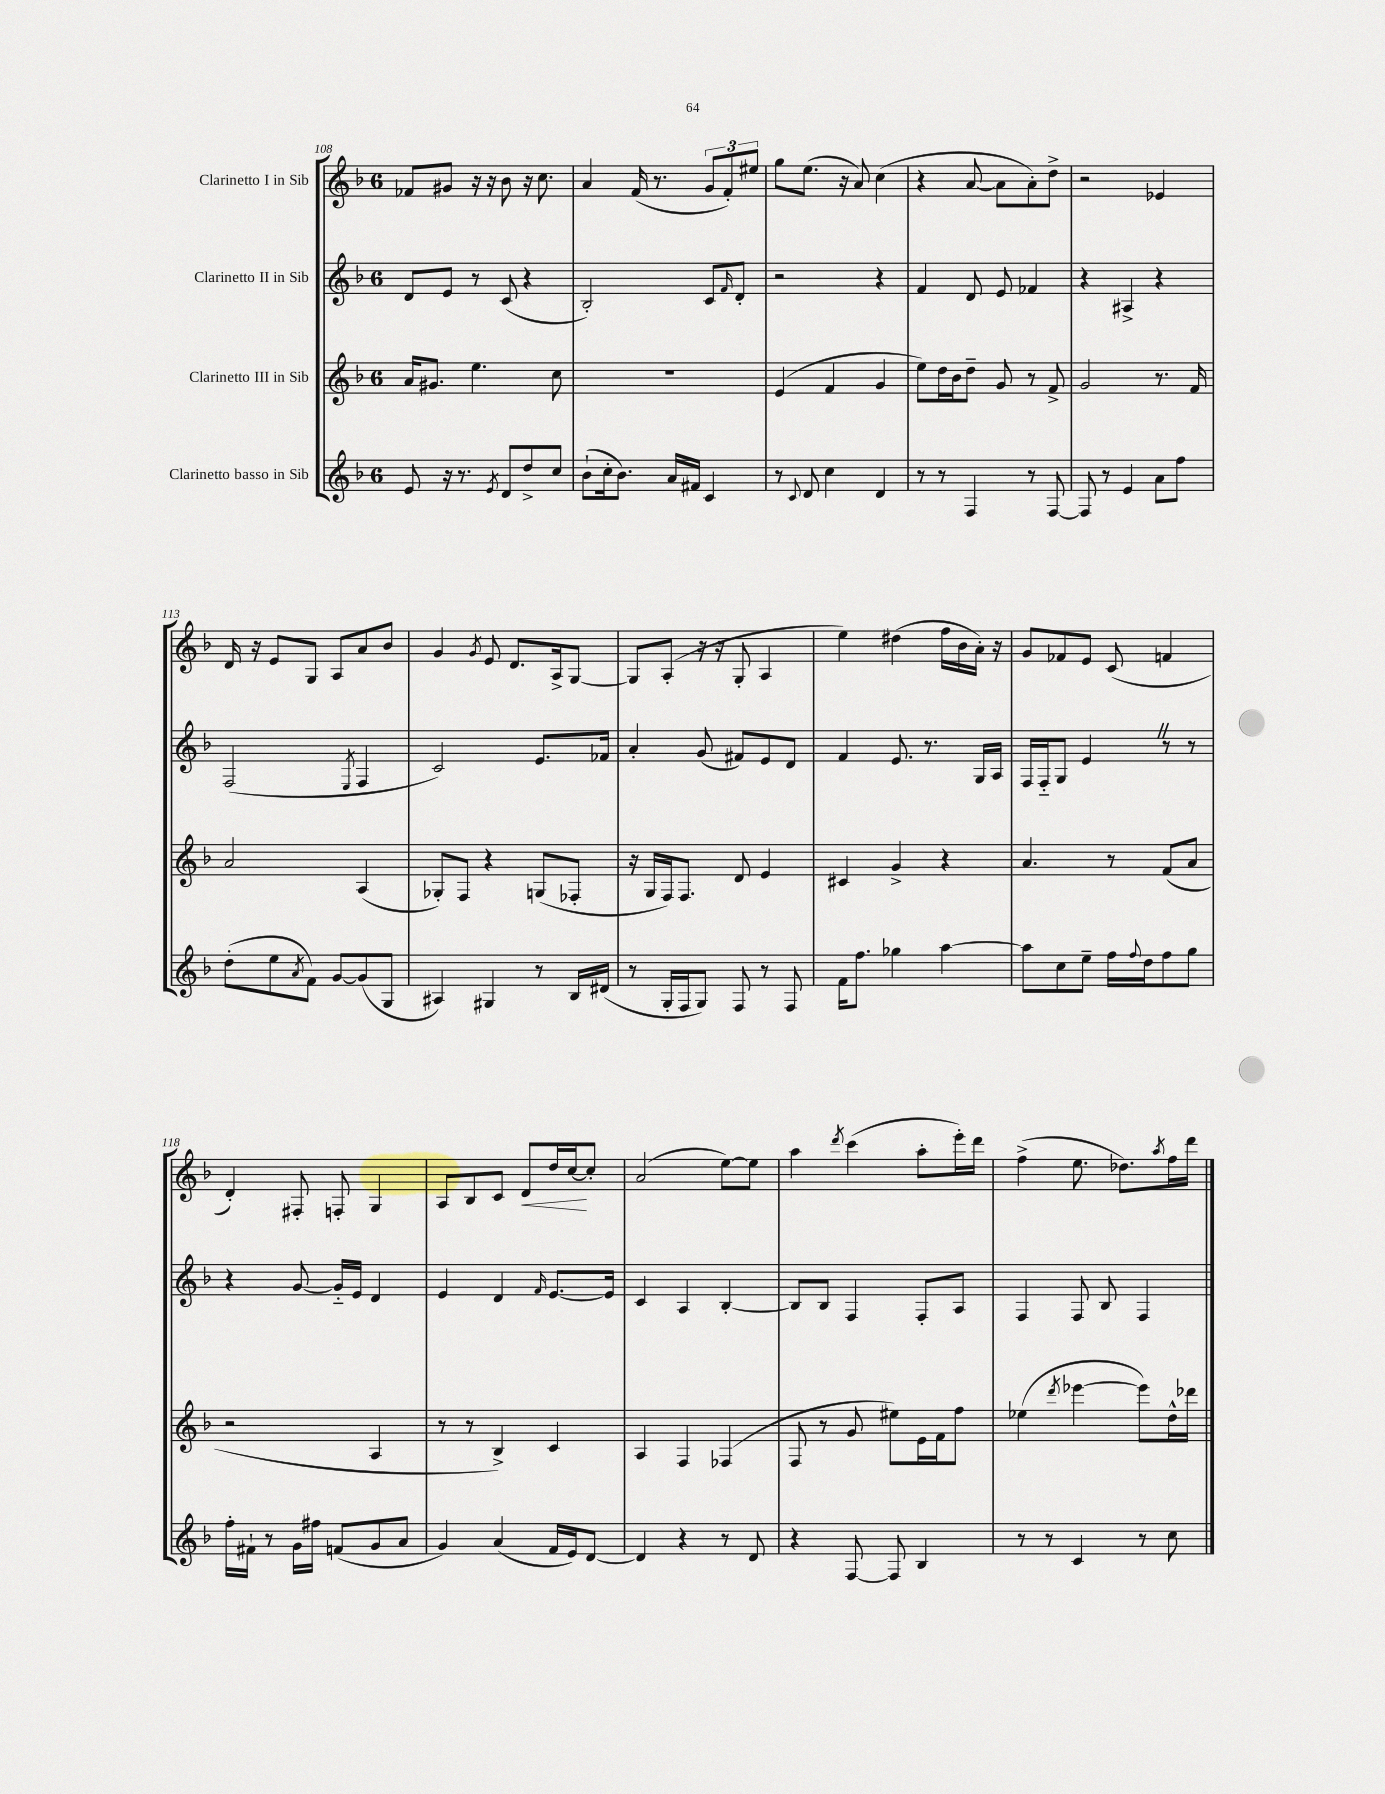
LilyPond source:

<<
\new StaffGroup <<
\new Staff = "s0" \with { instrumentName = "Clarinetto I in Sib" } {
    \clef treble \key f \major \once \override Staff.TimeSignature.style = #'single-digit \time 6/8
    fes'8 gis'8 r16 r16 bes'8 r16 c''8. |
    a'4 f'16( r8. \tuplet 3/2 { g'8 f'8-.) eis''8 } |
    g''8 e''8.( r16 a'8) c''4( |
    r4 a'8~ a'8 a'8-.) d''8-> |
    r2 ees'4 |
    d'16 r16 e'8 g8 a8 a'8 bes'8 |
    g'4 \acciaccatura { g'8 } e'8 d'8. a16-> g8~ |
    g8 a8-.( r16 r16 g8-. a4 |
    e''4) dis''4( f''16 bes'16 a'16-.) r16 |
    g'8 fes'8 e'8 c'8( f'4 |
    d'4-.) fis8-. f8-. g4 |
    a8 bes8 c'8 d'8\< d''16 c''16~\! c''8-. |
    a'2( e''8~) e''8 |
    a''4 \acciaccatura { d'''8 } c'''4( a''8-. e'''16-.) d'''16 |
    f''4->( e''8. des''8.) \acciaccatura { a''8 } f''16 d'''16 \bar "|." |
}
\new Staff = "s1" \with { instrumentName = "Clarinetto II in Sib" } {
    \clef treble \key f \major \once \override Staff.TimeSignature.style = #'single-digit \time 6/8
    d'8 e'8 r8 c'8( r4 |
    bes2-.) c'8 \grace { f'16 } d'8-. |
    r2 r4 |
    f'4 d'8 e'8 fes'4 |
    r4 ais4-> r4 |
    f2( \acciaccatura { e8 } f4 |
    c'2) e'8. fes'16 |
    a'4-. g'8( fis'8) e'8 d'8 |
    f'4 e'8. r8. g16 a16 |
    f16 f16-_ g8 e'4 \once \override BreathingSign.text = \markup { \musicglyph "scripts.caesura.straight" } \breathe r8 r8 |
    r4 g'8~ g'16-_ e'16 d'4 |
    e'4 d'4 \grace { f'16 } e'8.~ e'16 |
    c'4 a4 bes4~-. |
    bes8 bes8 f4 f8-. a8 |
    f4 f8 bes8 f4 \bar "|." |
}
\new Staff = "s2" \with { instrumentName = "Clarinetto III in Sib" } {
    \clef treble \key f \major \once \override Staff.TimeSignature.style = #'single-digit \time 6/8
    a'16 gis'8. e''4. c''8 |
    R2. |
    e'4( f'4 g'4 |
    e''8) d''16 bes'16 d''8-- g'8 r8 f'8-> |
    g'2 r8. f'16 |
    a'2 a4( |
    ges8-.) f8 r4 g8( fes8-. |
    r16 g16 f16) f8. d'8 e'4 |
    cis'4 g'4-> r4 |
    a'4. r8 f'8( a'8 |
    r2 a4 |
    r8 r8 bes4->) c'4 |
    a4 f4 fes4( |
    f8 r8 g'8 eis''8) e'16 f'16 f''8 |
    ees''4( \acciaccatura { d'''8 } ees'''4~ ees'''8) d''16-^ des'''16 \bar "|." |
}
\new Staff = "s3" \with { instrumentName = "Clarinetto basso in Sib" } {
    \clef treble \key f \major \once \override Staff.TimeSignature.style = #'single-digit \time 6/8
    e'8 r16 r8. \acciaccatura { e'8 } d'8 d''8-> c''8 |
    bes'8-!( c''16-. bes'8.) a'16 fis'16 c'4 |
    r8 \appoggiatura { c'8 } d'8 c''4 d'4 |
    r8 r8 f4 r8 f8~ |
    f8 r8 e'4 a'8 f''8 |
    d''8-.( e''8 \acciaccatura { a'8 } f'8) g'8~ g'8( g8 |
    ais4) gis4 r8 bes16 dis'16( |
    r8 g16-. f16 g8) f8 r8 f8 |
    f'16 f''8. ges''4 a''4~ |
    a''8 c''8 e''8-- f''16 \appoggiatura { f''8 } d''16 f''8 g''8 |
    f''16-. fis'16-! r8 g'16 fis''16 f'8( g'8 a'8 |
    g'4) a'4( f'16 e'16) d'8~ |
    d'4 r4 r8 d'8 |
    r4 f8~ f8 bes4 |
    r8 r8 c'4 r8 c''8 \bar "|." |
}
>>
>>
\layout { \context { \Score currentBarNumber = #108 } }
